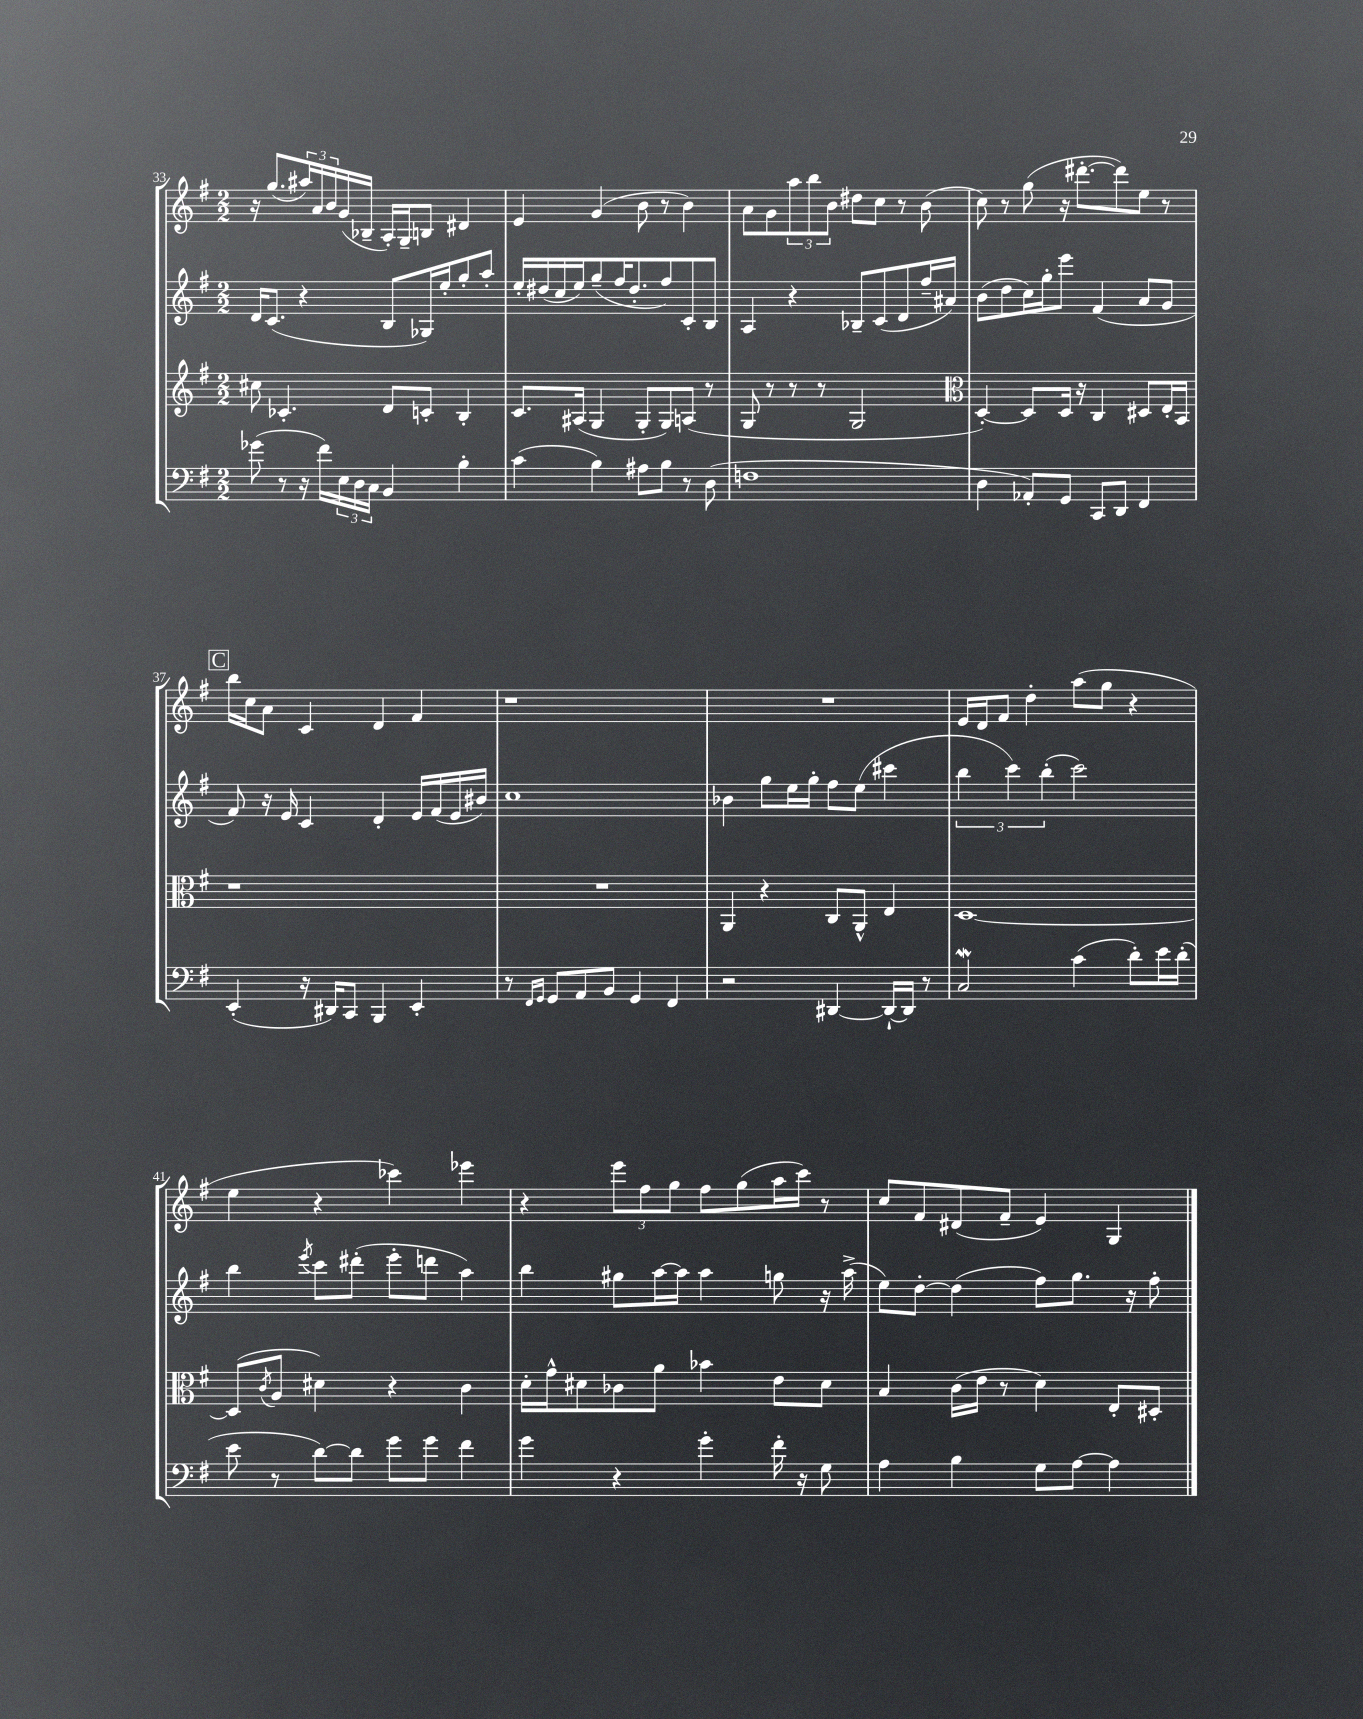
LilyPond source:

<<
\new StaffGroup <<
\new Staff = "s0" {
    \clef treble \key g \major \numericTimeSignature \time 2/2
    r16 g''8.( \tuplet 3/2 { ais''16) a'16 b'16 } g'16( bes16-- a16-.) g16-- b8 dis'4 |
    e'4 g'4( b'8 r8 b'4) |
    a'8 g'8 \tuplet 3/2 { a''8 b''8 b'8 } dis''8 c''8 r8 b'8( |
    c''8) r8 g''8( r16 dis'''8.~-. dis'''8) e''8 r8 |
    \mark \markup { \box "C" } b''16 c''16 a'8 c'4 d'4 fis'4 |
    r1 |
    R1 |
    e'16 d'16 fis'8 d''4-. a''8( g''8 r4 |
    e''4 r4 ces'''4) ees'''4 |
    r4 \tuplet 3/2 { e'''8 fis''8 g''8 } fis''8 g''8( a''16 c'''16) r8 |
    c''8 fis'8 dis'8( fis'8-- e'4) g4 \bar "|." |
}
\new Staff = "s1" {
    \clef treble \key g \major \numericTimeSignature \time 2/2
    d'16 c'8.( r4 b8 ges16) e''16-. g''8-. a''8-. |
    e''16-. dis''16( c''16 e''16) g''8--( fis''16 dis''8.-. fis''8) c'8-. b8 |
    a4 r4 bes8-- c'8( d'8 fis''16-- ais'16) |
    b'8( d''8 c''16) g''16-. e'''8 fis'4( a'8 g'8 |
    \mark \markup { \box "C" } fis'8) r16 e'16 c'4 d'4-. e'16 fis'16( e'16 bis'16) |
    c''1 |
    bes'4 g''8 e''16 g''16-. fis''8 e''8( cis'''4 |
    \tuplet 3/2 { b''4 c'''4) b''4-.( } c'''2) |
    b''4 \acciaccatura { e'''8 } c'''8 dis'''8-.( e'''8-. d'''8 a''4) |
    b''4 gis''8 a''16~ a''16 a''4 g''8 r16 a''16->( |
    e''8) d''8~-. d''4( fis''8) g''8. r16 fis''8-. \bar "|." |
}
\new Staff = "s2" {
    \clef treble \key g \major \numericTimeSignature \time 2/2
    cis''8 ces'4.-. d'8 c'8-. b4-. |
    c'8. ais16( g4 g8-. g8) a8( r8 |
    g8 r8 r8 r8 g2 |
    \clef alto d4~-.) d8 d16 r16 c4 dis8 e16-. b,16 |
    \mark \markup { \box "C" } r1 |
    R1 |
    a,4 r4 c8 a,8-^ e4 |
    d1~ |
    d8( \acciaccatura { c'8 } a8 dis'4) r4 c'4 |
    d'16-. g'16-^ dis'8 ces'8 a'8 bes'4 e'8 dis'8 |
    b4 c'16( e'16 r8 d'4) e8-. dis8-. \bar "|." |
}
\new Staff = "s3" {
    \clef bass \key g \major \numericTimeSignature \time 2/2
    ges'8( r8 r16 fis'16) \tuplet 3/2 { e16 d16 c16 } b,4 b4-. |
    c'4( b4) ais8 b8 r8 d8( |
    f1 |
    d4 aes,8-.) g,8 c,8 d,8 fis,4 |
    \mark \markup { \box "C" } e,4-.( r16 dis,16) c,8 b,,4 e,4-. |
    r8 \grace { fis,16 g,16 } g,8 a,8 b,8 g,4 fis,4 |
    r2 dis,4~ dis,16~-! dis,16 r8 |
    c2\mordent c'4( d'8-.) e'16 d'16-.( |
    e'8 r8 d'8~) d'8 g'8 g'8 fis'4 |
    g'4 r4 g'4-. fis'16-. r16 g8 |
    a4 b4 g8 a8~ a4 \bar "|." |
}
>>
>>
\layout { \context { \Score currentBarNumber = #33 } }
